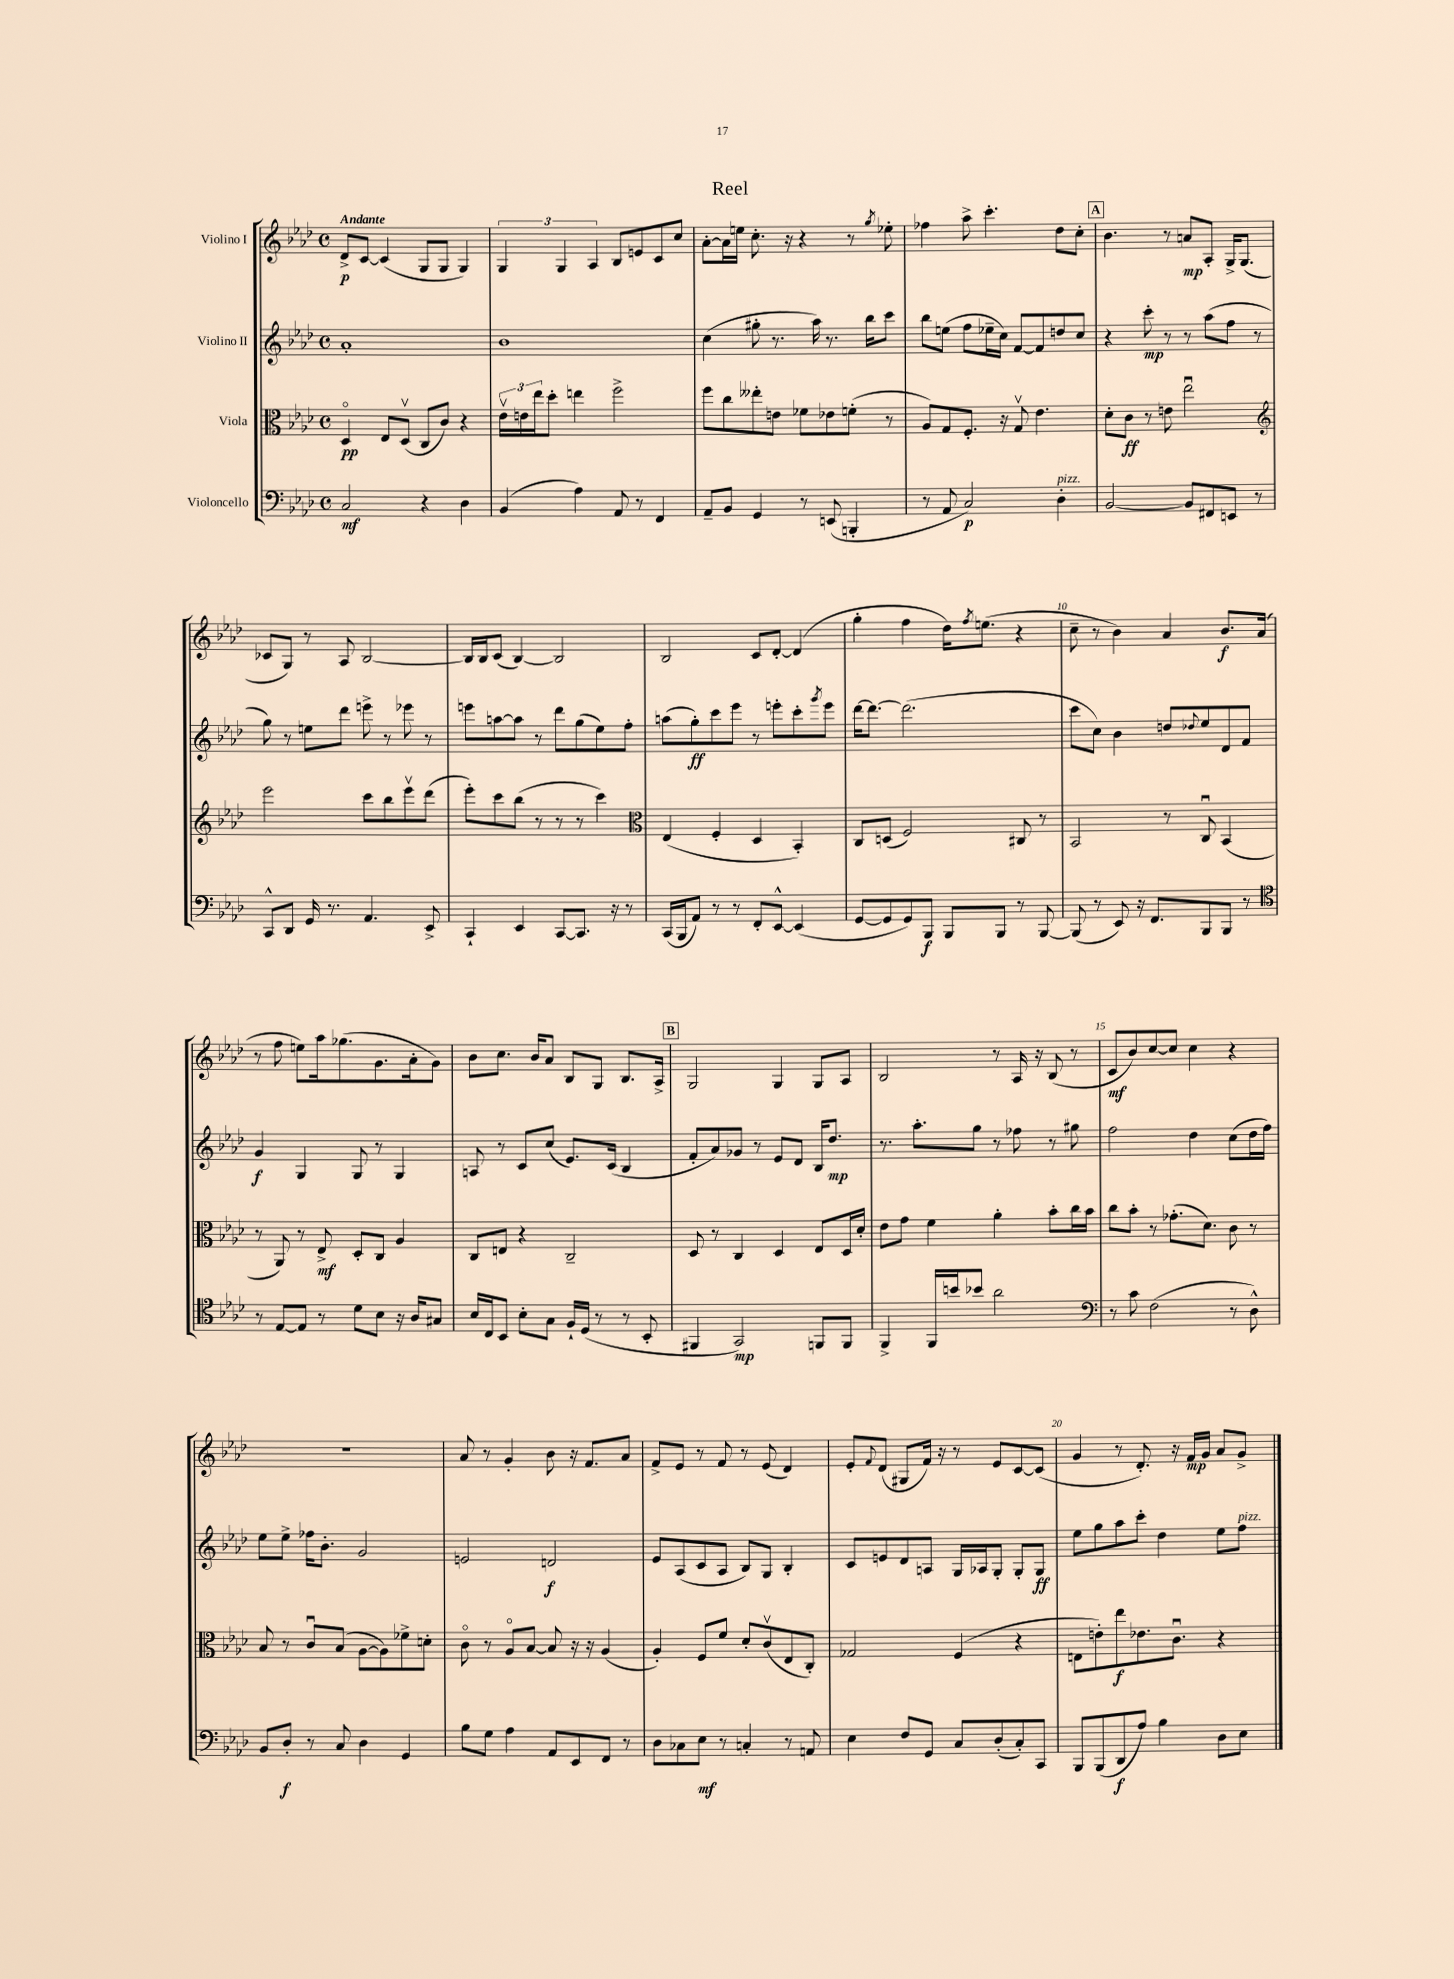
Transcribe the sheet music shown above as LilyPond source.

\header { title = "Reel" }
<<
\new StaffGroup <<
\new Staff = "s0" \with { instrumentName = "Violino I" } {
    \clef treble \key aes \major \defaultTimeSignature \time 4/4 \tempo "Andante"
    des'8->\p c'8~ c'4( g8 g8 g4) |
    \tuplet 3/2 { g4 g4 aes4 } bes8 e'8 c'8 c''8 |
    aes'8~-. aes'16 e''16 c''8.-. r16 r4 r8 \acciaccatura { g''8 } ees''8-. |
    fes''4 aes''8-> c'''4.-. des''8 c''8-. |
    \mark \markup { \box "A" } bes'4. r8 a'8\mp aes8-. g16-> g8.( |
    ces'8 g8) r8 aes8 bes2~ |
    bes16 bes16 c'8( bes4~) bes2 |
    bes2 c'8 des'8~-. des'4( |
    g''4-. f''4 des''16) \acciaccatura { f''8 } e''8.( r4 |
    c''8-- r8 bes'4) aes'4 bes'8.\f aes'16( |
    r8 f''8 e''8) aes''16 ges''8.( g'8. aes'16-. g'8) |
    bes'8 c''8. bes'16 aes'8 bes8 g8 bes8. aes16-> |
    \mark \markup { \box "B" } g2 g4 g8 aes8 |
    bes2 r8 aes16 r16 bes8( r8 |
    c'8\mf bes'8) c''8~ c''8 c''4 r4 |
    R1 |
    aes'8 r8 g'4-. bes'8 r16 f'8. aes'8 |
    f'8-> ees'8 r8 f'8 r8 ees'8( des'4) |
    ees'8-. \appoggiatura { f'8 } des'8( gis8 f'16) r16 r8 ees'8 c'8~ c'8( |
    g'4 r8 des'8.-.) r16 f'16\mp g'16 aes'8 g'8-> \bar "|." |
}
\new Staff = "s1" \with { instrumentName = "Violino II" } {
    \clef treble \key aes \major \defaultTimeSignature \time 4/4
    aes'1-. |
    bes'1 |
    c''4( gis''8-. r8. aes''16) r8. bes''16 c'''8 |
    bes''8 e''8( f''8 ees''16-- c''16) f'8~ f'8 d''8 c''8 |
    \mark \markup { \box "A" } r4 c'''8-.\mp r8 r8 aes''8( f''8 r8 |
    g''8) r8 e''8 des'''8 e'''8-> r8 ees'''8 r8 |
    e'''8 a''8~ a''8 r8 des'''8 g''8( ees''8) f''8-. |
    a''8( g''8-.\ff) c'''8 ees'''8 r8 e'''8-. c'''8-. \acciaccatura { g'''8 } e'''8 |
    des'''16~ des'''8.~ des'''2.( |
    c'''8 c''8) bes'4 d''8 \appoggiatura { des''8 } ees''8 des'8 f'8 |
    g'4\f g4 g8 r8 g4 |
    a8 r8 c'8 c''8( ees'8.) c'16( bes4 |
    \mark \markup { \box "B" } f'8-. aes'8) ges'8 r8 ees'8 des'8 bes16 des''8.\mp |
    r8. aes''8.-. g''8 r8 fes''8 r8 gis''8 |
    f''2 des''4 c''8( des''16 f''16) |
    ees''8 ees''8-> fes''16 bes'8.-. g'2 |
    e'2 d'2\f |
    ees'8 aes8( c'8 aes8 bes8) g8 bes4-. |
    c'8 e'8 des'8 a8 g16 aes16 g8-. g8-. g8\ff |
    ees''8 g''8 aes''8 c'''8-. des''4 ees''8 f''8^\markup { \italic "pizz." } \bar "|." |
}
\new Staff = "s2" \with { instrumentName = "Viola" } {
    \clef alto \key aes \major \defaultTimeSignature \time 4/4
    des4\flageolet\pp ees8 des8\upbow( c8 c'8) r4 |
    \tuplet 3/2 { ees'16\upbow e'16 ees''16 } des''8-. e''4 f''2-> |
    f''8 c''8 eeses''8-. e'8 fes'8 ees'8 f'8-.( r8 |
    aes8) g8 f8.-. r16 g8\upbow ees'4. |
    \mark \markup { \box "A" } des'8-. c'8\ff r8 e'8 ees''2\downbow |
    \clef treble ees'''2 c'''8 bes''8 ees'''8\upbow des'''8( |
    ees'''8-.) c'''8 bes''8( r8 r8 r8 c'''4) |
    \clef alto ees4( f4-. des4 bes,4-.) |
    c8 d8( f2) cis8 r8 |
    bes,2 r8 c8\downbow bes,4( |
    r8 aes,8) r8 ees8->\mf des8-. c8 aes4 |
    c8 e8 r4 c2-- |
    \mark \markup { \box "B" } des8 r8 c4 des4 ees8 des16 des'16-. |
    ees'8 g'8 f'4 aes'4-. bes'8-. c''16 bes'16 |
    c''8 bes'8-. r8 ges'8.-.( des'8.) c'8 r8 |
    bes8 r8 c'8\downbow bes8( aes8~ aes8) fes'8-> d'8-. |
    c'8\flageolet r8 aes8\flageolet bes8~ bes8 r16 r16 aes4( |
    aes4-.) f8 f'8 des'8-. c'8\upbow( ees8 c8-.) |
    ges2 f4( r4 |
    e8 e'8-.) ees''8\f ees'8. c'8.\downbow r4 \bar "|." |
}
\new Staff = "s3" \with { instrumentName = "Violoncello" } {
    \clef bass \key aes \major \defaultTimeSignature \time 4/4
    c2\mf r4 des4 |
    bes,4( aes4) aes,8 r8 f,4 |
    aes,8-- bes,8 g,4 r8 e,8( b,,4-. |
    r8 aes,8 c2\p) des4-.^\markup { \italic "pizz." } |
    \mark \markup { \box "A" } bes,2~ bes,8 fis,8 e,8 r8 |
    c,8-^ des,8 g,16 r8. aes,4. ees,8-> |
    c,4-! ees,4 c,8~ c,8. r16 r8 |
    c,16( bes,,16 aes,8) r8 r8 f,8-. ees,8~-^ ees,4( |
    g,8~ g,8 g,8) bes,,8\f bes,,8 bes,,8 r8 bes,,8~ |
    bes,,8( r8 ees,8) r16 f,8. bes,,8 bes,,8 r8 |
    \clef tenor r8 ees8~ ees8 r8 des'8 bes8 r16 aes16 gis8 |
    bes16 c16 bes,8 bes8-. g8 f16-! des16( r8 r8 bes,8-. |
    \mark \markup { \box "B" } fis,4 g,2\mp) f,8 f,8 |
    f,4-> f,16 b'16 bes'8 aes'2 |
    \clef bass r8 c'8 f2( r8 des8-^) |
    bes,8 des8-.\f r8 c8 des4 g,4 |
    bes8 g8 aes4 aes,8 ees,8 f,8 r8 |
    des8 ces8 ees8\mf r8 c4-. r8 a,8 |
    ees4 f8 g,8 c8 des8-.( c8-.) c,8 |
    bes,,8 bes,,8( des,8\f aes8) bes4 des8 ees8 \bar "|." |
}
>>
>>
\layout { \context { \Score \override BarNumber.break-visibility = ##(#f #t #t) barNumberVisibility = #(every-nth-bar-number-visible 5) } }
